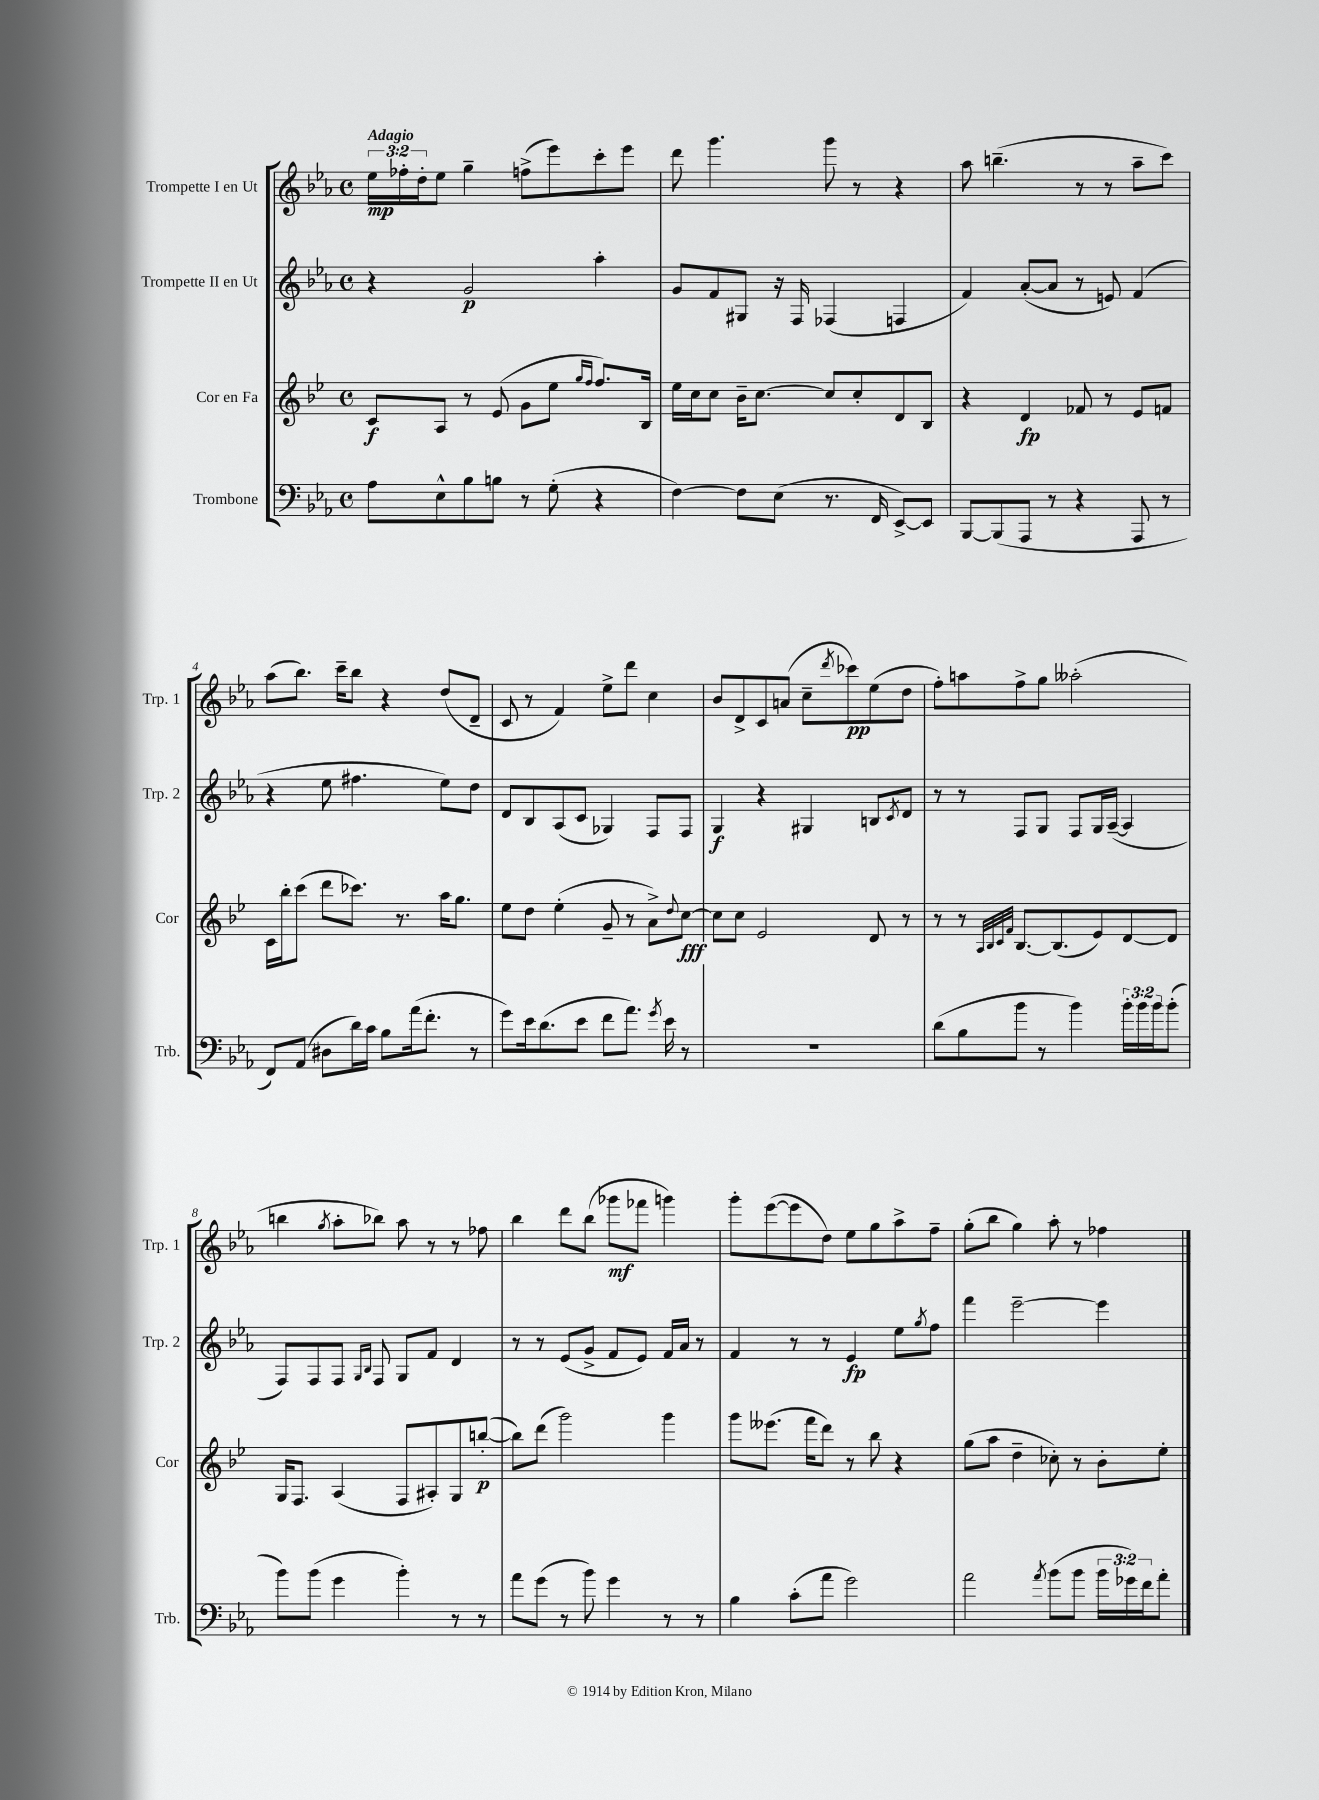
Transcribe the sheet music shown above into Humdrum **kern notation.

**kern	**kern	**kern	**kern
*staff4	*staff3	*staff2	*staff1
*clefF4	*clefG2	*clefG2	*clefG2
*k[b-e-a-]	*k[b-e-]	*k[b-e-a-]	*k[b-e-a-]
*M4/4	*M4/4	*M4/4	*M4/4
*met(c)	*met(c)	*met(c)	*met(c)
8A-\L	8c/L	4r	24ee-\LL
.	.	.	24ff-'\
.	.	.	24dd'\J
8E-^^\	8A/J	.	8ee-\J
8B-\	8r	2g/	4gg~\
8B\J	(8e-/	.	.
8r	8g\L	.	(8ff^\L
(8G'\	8ee-\J	.	8eee-\)
.	16qqgg/LL	.	.
.	16qqff/JJ	.	.
4r	8.ff/L)	4aa-'\	8ccc'\
.	.	.	8eee-\J
.	16B-/Jk	.	.
=	=	=	=
[4F\)	16ee-\LL	8g/L	8ddd\
.	16cc\J	.	.
.	8cc\J	8f/	4.ggg\
8F\]L	16b-~\LK	8G#/J	.
.	[8.cc\J	.	.
(8E-\J	.	16r	.
.	.	16F/	.
8.r	8cc/]L	(4F-/	8ggg\
.	8cc'/	.	8r
16FF/	.	.	.
[8EE-^/L)	8d/	4F/	4r
8EE-/]J	8B-/J	.	.
=	=	=	=
[8BBB-/L	4r	4f/)	8aa-\
(8BBB-/]	.	.	(4.bb~\
8AAA-/J	4d/	([8a-'/L	.
8r	.	8a-/]J	.
4r	8f-/	8r	8r
.	8r	8e/)	8r
8AAA-/	8e-/L	(4f/	8aa-~\L
8r	8f/J	.	8ccc\J)
=	=	=	=
8FF/L)	16c\LL	4r	(8aa-\L
.	16bb-'\J	.	.
(8AA-/J	(8ccc\J	.	8.bb-\J)
8D#\L	8ddd\L	8ee-\	.
.	.	.	16ccc~\LK
16d\L)	8.ccc-\J)	4.ff#\	8bb-\J
16c\JJ	.	.	.
8B-\L	.	.	4r
.	8.r	.	.
(16a-\k	.	.	.
8.f'\J	.	.	.
.	16aa\LK	8ee-\L)	(8dd/L
.	8.gg\J	.	.
8r	.	8dd\J	8d~/J
=	=	=	=
8g\L)	8ee-\L	8d/L	8c/
16e-\k	8dd\J	8B-/	8r
(8.d\	.	.	.
.	(4ee-'\	(8A-/	4f/)
8e-\J	.	8c/J	.
8f\L	8g~/	4G-/)	8ee-^\L
8.a-\J)	8r	.	8ddd\J
.	8a^\L)	8F/L	4cc\
8qg/	.	.	.
16e-\	.	.	.
.	8qqdd/	.	.
8r	[8cc\J	8F/J	.
=	=	=	=
1r	8cc\]L	4G/	8b-/L
.	8cc\J	.	8d^/
.	2e-/	4r	8c/
.	.	.	(8a/J
.	.	4G#/	8cc~\L
.	.	.	8qddd/
.	.	.	8ccc-\)
.	8d/	8B/L	(8ee-\
.	.	8qc/	.
.	8r	8d/J	8dd\J
=	=	=	=
(8d\L	8r	8r	8ff'\L)
8B-\	8r	8r	8aa\
.	32qqA/LLL	.	.
.	32qqB-/	.	.
.	32qqc/	.	.
.	32qqf/JJJ	.	.
8b-\J	[8.B-/L	8F/L	8ff^\
8r	.	8G/J	8gg\J
.	(8.B-/]	.	.
4b-\)	.	8F/L	(2aa--'\
.	8e-/)	16G/L	.
.	.	([16A-~/JJ	.
24b-'\LL	[8d/	4A-/]	.
24b-\	.	.	.
24b-\J	.	.	.
(8b-'\J	8d/]J	.	.
=	=	=	=
8b-\L)	16G/LK	8F/L)	4bb\
.	8.F/J	.	.
(8b-\J	.	8F/	.
.	.	.	8qgg/
4g\	(4A/	8F/J	8aa-'\L
.	.	16qqG/LL	.
.	.	16qqB-/JJ	.
.	.	8F/	8bb-\J)
4b-'\)	8F/L	8G/L	8aa-\
.	8A#'/)	8f/J	8r
8r	8G/	4d/	8r
8r	([8bb'/J	.	8ff-\
=	=	=	=
8a-\L	8bb\]L)	8r	4bb-\
(8g\J	(8ddd\J	8r	.
8r	2ggg\)	(8e-/L	8ddd\L
8b-\)	.	8g^/J	(8bb-\J
4g\	.	8f/L	8ggg-\L
.	.	8e-/J)	8fff-\J
8r	4ggg\	16f/LL	4ggg\)
.	.	16a-/JJ	.
8r	.	8r	.
=	=	=	=
4B-\	8ggg\L	4f/	8ggg'\L
.	(8.eee--\J	.	([8eee-\
(8c'\L	.	8r	8eee-\]
.	16fff\LK	.	.
8a-\J	8ddd\J)	8r	8dd\J)
2g\)	8r	4e-/	8ee-\L
.	8bb-\	.	8gg\
.	4r	8ee-\L	8aa-^\
.	.	8qgg/	.
.	.	8ff\J	8ff~\J
=	=	=	=
2a-\	(8gg\L	4fff\	(8gg'\L
.	8aa\J	.	8bb-\J
.	4dd~\	[2eee-~\	4gg\)
8qa-/	.	.	.
(8b-\L	8cc-'\)	.	8aa-'\
8b-\J	8r	.	8r
24b-\LL	8b-'\L	4eee-\]	4ff-\
24g-\)	.	.	.
24f\J	.	.	.
8a-'\J	8ee-'\J	.	.
==	==	==	==
*-	*-	*-	*-
